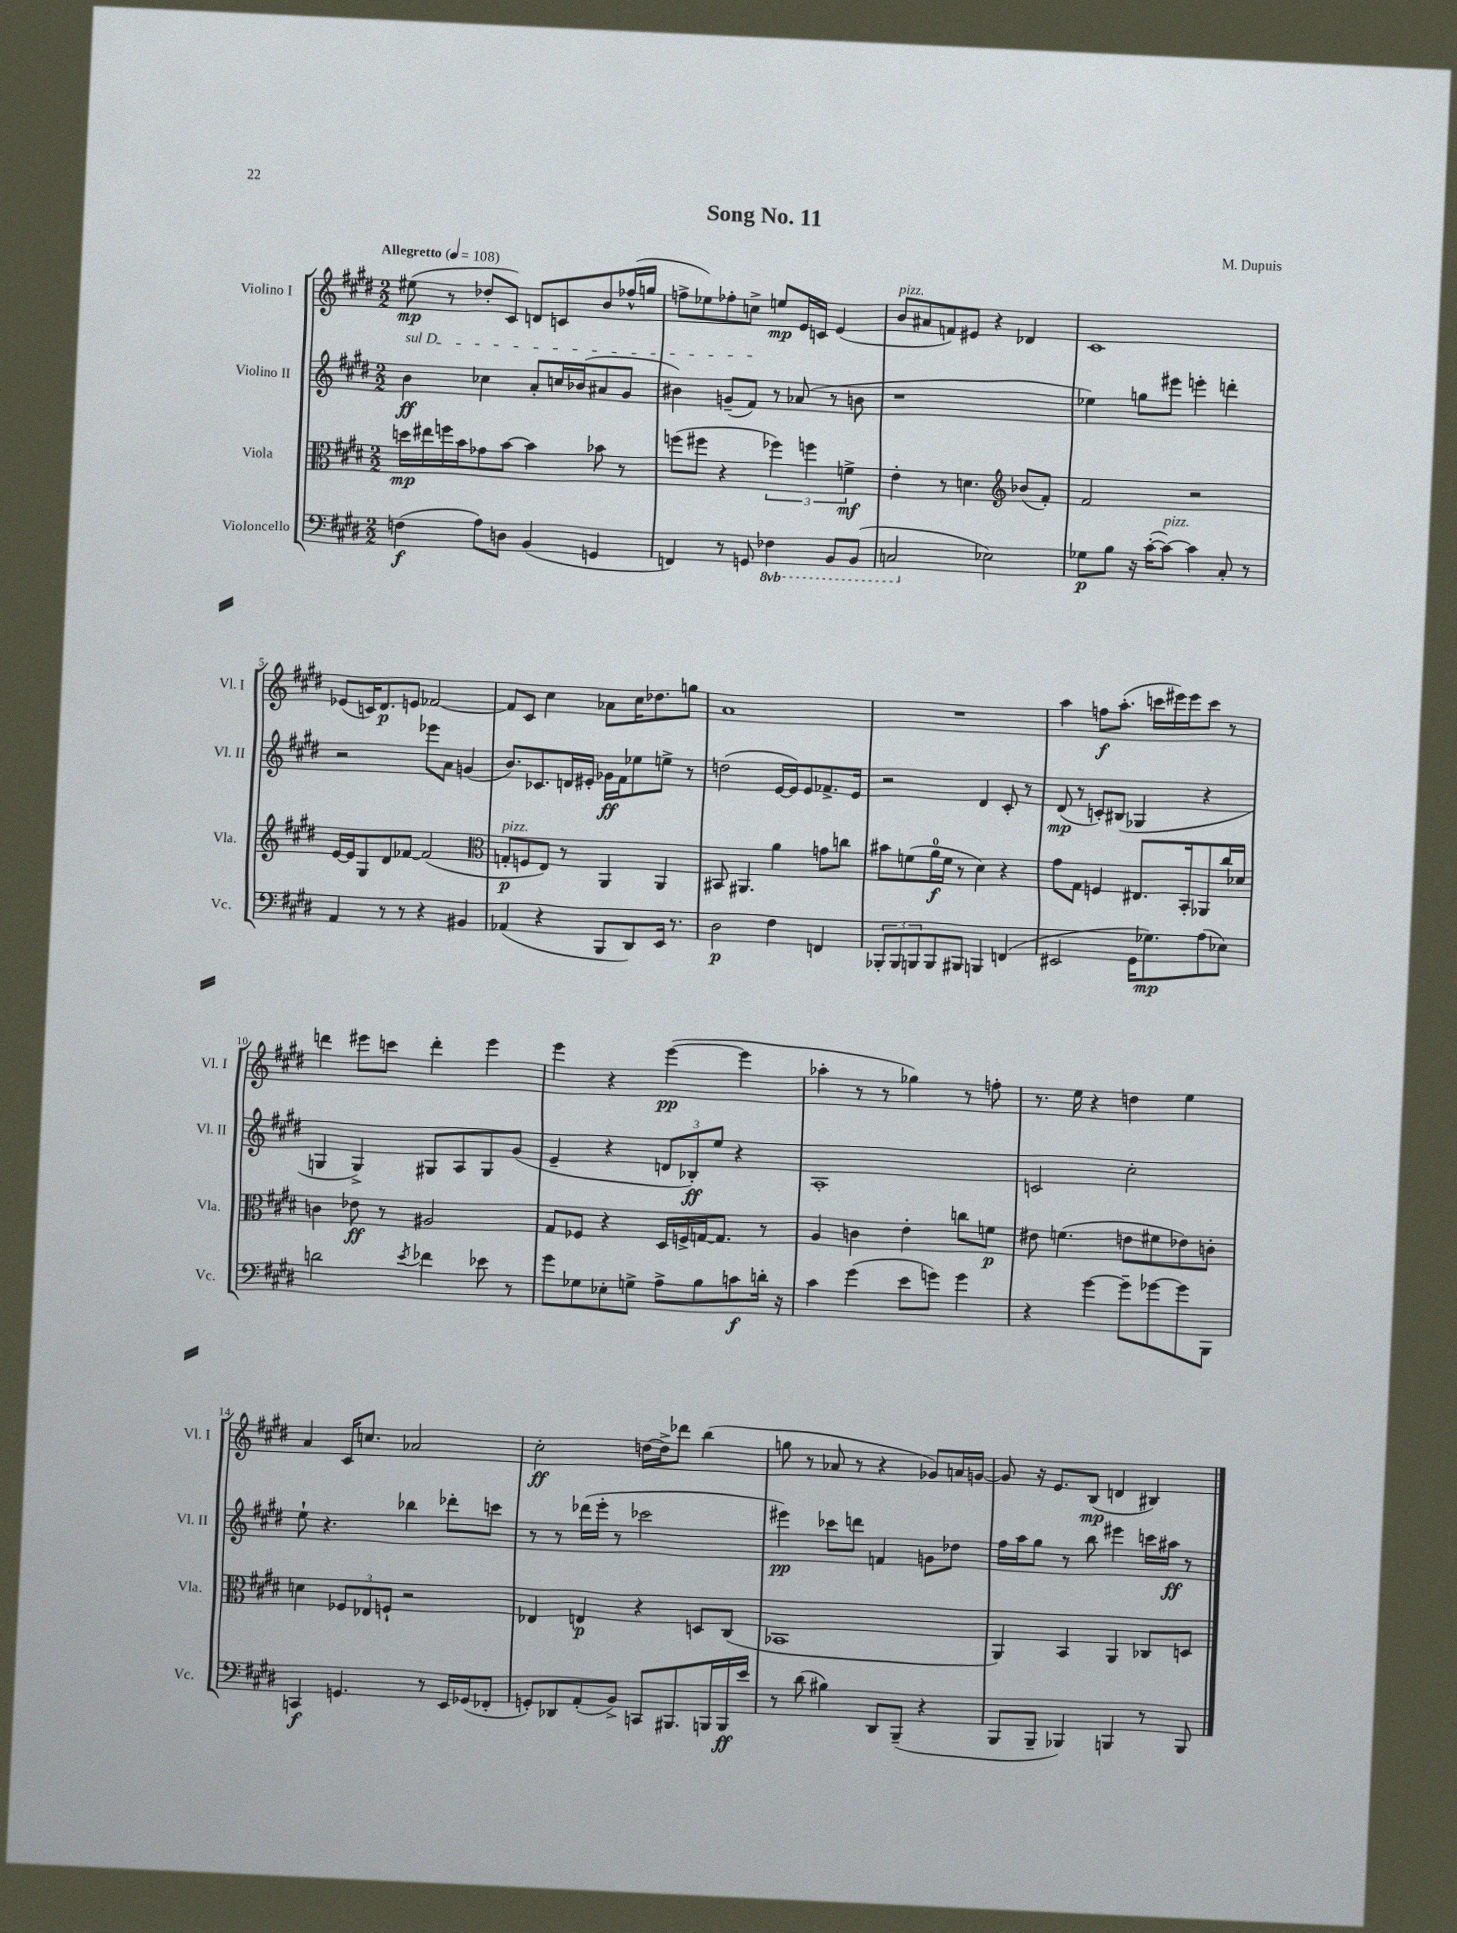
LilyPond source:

\header { title = "Song No. 11" composer = "M. Dupuis" }
<<
\new StaffGroup <<
\new Staff = "s0" \with { instrumentName = "Violino I" shortInstrumentName = "Vl. I" } {
    \clef treble \key e \major \numericTimeSignature \time 2/2 \tempo "Allegretto" 4 = 108
    eis''8\mp( r8 des''8-. cis'8) d'8 c'8 b'8 fes''16-^( g''16 |
    f''8-> ees''8) fes''8-. c''8-> e''8\mp e'16 c'16 e'4( |
    b'8^\markup { \italic "pizz." } ais'8 f'8) eis'8 r4 des'4 |
    cis'1 |
    ees'8( c'16) dis'8.\p e'8 fes'2~ |
    fes'8 cis'8 cis''4 aes'8 cis''16 des''8. g''8 |
    a'1 |
    R1 |
    a''4 f''8\f a''8.-.( c'''16 eis'''16) eis'''16 c'''8 r8 |
    d'''4 eis'''8 c'''8 d'''4-. eis'''4 |
    e'''4 r4 e'''4~\pp( e'''4 |
    aes''4-. r8 r8 ges''4) r8 f''8-. |
    r8. e''16 r4 d''4 e''4 |
    a'4 cis'16 c''8. aes'2 |
    cis''2-.\ff d''16~ d''16-> des'''8 b''4( |
    g''8 r8 aes'8 r8 r4 ges'8) a'16 g'16~ |
    g'8 r16 e'8. b8\mp( d'4 bis4) \bar "|." |
}
\new Staff = "s1" \with { instrumentName = "Violino II" shortInstrumentName = "Vl. II" } {
    \clef treble \key e \major \numericTimeSignature \time 2/2
    \once \override TextSpanner.bound-details.left.text = \markup { \italic "sul D" } b'4\ff\startTextSpan ces''4 a'8-. c''16 bes'16( ais'8 gis'8 |
    bis'4) g'8--( fis'8\stopTextSpan) r8 aes'8( r8 b'8 |
    r1 |
    ees''4) g''8 eis'''8 e'''4-. d'''4-. |
    r2 ees'''8 a'8 g'4( |
    b'8.) ces'8. d'16 eis'16-. ges'16\ff fis'16 ees''8 e''8-> r8 |
    d''2( e'16~ e'16) e'8 fes'8.-> e'16 |
    r2 dis'4 cis'8-. r8 |
    dis'8\mp( r8 c'8-.) bis8( ges4 r4 |
    g4 g4->) gis8 a8 gis8 gis'8( |
    e'4-- r4 \tuplet 3/2 { d'8 bes8-.\ff) e''8 } r4 |
    a1-. |
    c'2 cis''2-. |
    e''8-! r4. bes''4 des'''8-. c'''8 |
    r8 r8 des'''16( e'''16-. r8 ces'''2 |
    eis'''4\pp) ces'''8 d'''8 f'4 g'8 des''8 |
    fis''16 a''16 gis''8 r8 b''8 eis'''4 c'''16 ais''16\ff r8 \bar "|." |
}
\new Staff = "s2" \with { instrumentName = "Viola" shortInstrumentName = "Vla." } {
    \clef alto \key e \major \numericTimeSignature \time 2/2
    d''16\mp eis''16 f''16 b'16 ges'8 b'8~ b'4 bes'8 r8 |
    f''8( fis''8 r4 \tuplet 3/2 { fes''4) f''4 f'4->\mf } |
    e'4-. r8 d'4. \clef treble bes'8( fis'8-.) |
    fis'2 r2 |
    e'16~ e'16 gis8 dis'8 fes'8~ fes'2( |
    \clef alto g8-.\p^\markup { \italic "pizz." } f8 e8) r8 a,4 a,4 |
    bis,8 ais,4. a'4 g'8 c''8 |
    bis'8 f'8( a'16-0\f f'16 r8 dis'4) r4 |
    gis'8 gis8 f4 eis8. b,16-. aes,8 cis''16 des'16 |
    c'4 ees'8\ff r8 ais2 |
    gis8 fes8 r4 dis16 f16-> g16~ g8. r8 |
    a4 c'4 e'4-. c''8 f'8\p |
    eis'8 f'4.( e'8 fis'8 ees'8) c'8-. |
    d'4 \tuplet 3/2 { fes8 ees8 f8-! } r2 |
    ees4 e4\p r4 d8 cis8( |
    bes,1 |
    a,4) b,4 a,4 ces8 d8 \bar "|." |
}
\new Staff = "s3" \with { instrumentName = "Violoncello" shortInstrumentName = "Vc." } {
    \clef bass \key e \major \numericTimeSignature \time 2/2 \set Staff.ottavationMarkups = #ottavation-simple-ordinals
    f4\f( a8) d8 b,4( g,4 |
    f,4) r8 g,8 \ottava #-1 fes,4 b,,8 b,,8( |
    c,2 \ottava #0 ees2) |
    ges8\p b8 r16 cis'16~-.( cis'8~^\markup { \italic "pizz." }) cis'4 cis8-. r8 |
    a,4 r8 r8 r4 bis,4 |
    aes,4( r4 b,,8 dis,8) e,16 r8. |
    dis2\p fis4 f,4 |
    \tuplet 3/2 { bes,,8-. bes,,8 b,,8 } b,,8 bis,,8 b,,4 f,4( |
    eis,2 gis,16 ges8.\mp) a8( ees8) |
    d'2 \acciaccatura { e'8 } fes'4 ees'8 r8 |
    gis'8 ges8 ees8-. g8-> a8-> b8 c'8\f d'16-. r16 |
    cis'4 gis'4( e'8 g'8) g'4 |
    r4 gis'4~ gis'8-- ges'8~ ges'8 b,,8 |
    c,4\f g,4. r8 e,16 ges,16( fes,8-. |
    g,8-.) des,8 a,8-.( b,8->) c,8 bis,,8. b,,16 b,,16\ff e'16 |
    r8 dis'8( bis4) dis,8 b,,8--( r4 |
    b,,8 b,,8-- bes,,4) b,,4 r8 b,,8 \bar "|." |
}
>>
>>
